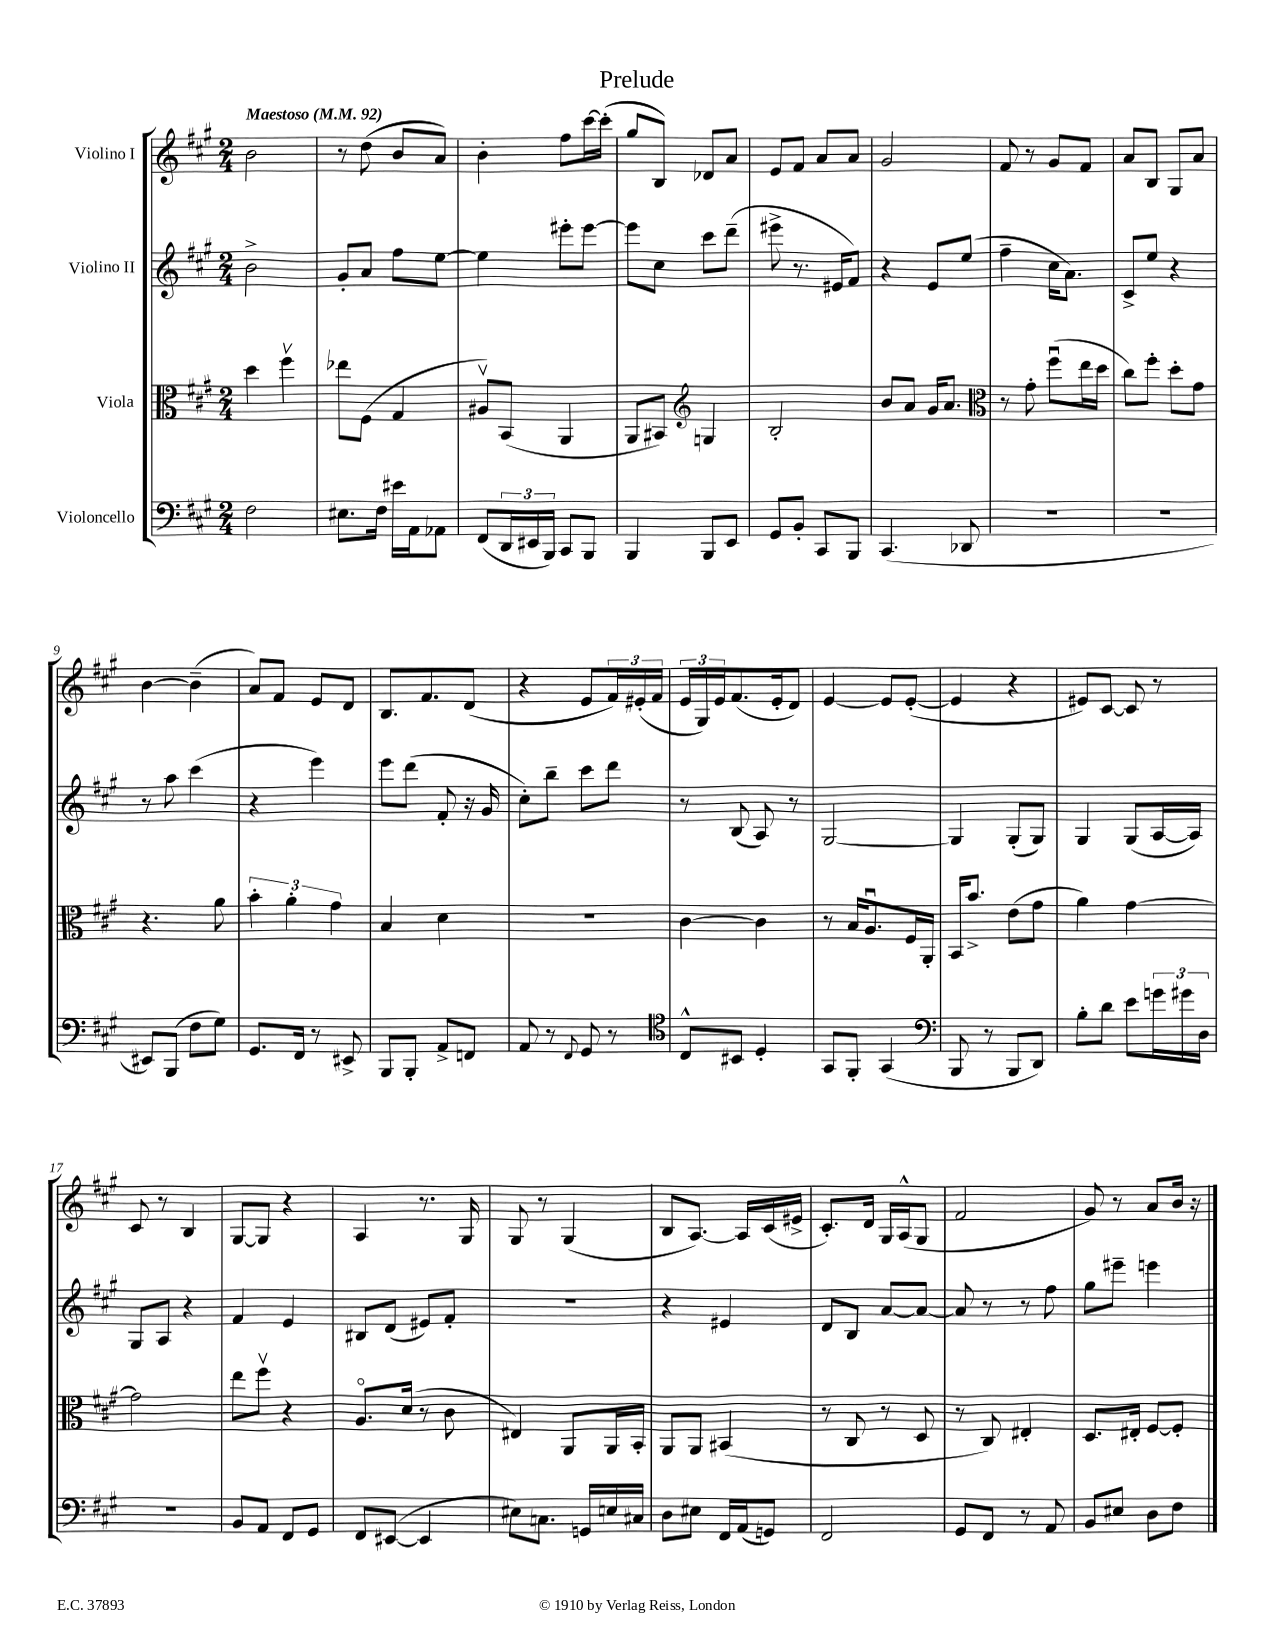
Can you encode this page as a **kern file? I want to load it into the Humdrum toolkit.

**kern	**kern	**kern	**kern
*staff4	*staff3	*staff2	*staff1
*clefF4	*clefC3	*clefG2	*clefG2
*k[f#c#g#]	*k[f#c#g#]	*k[f#c#g#]	*k[f#c#g#]
*M2/4	*M2/4	*M2/4	*M2/4
*MM92	*MM92	*MM92	*MM92
2F#\	4dd\	2b^\	2b\
.	4ff#v\	.	.
=	=	=	=
8.E#\L	8ee-\L	8g#'/L	8r
.	(8F#\J	8a/J	(8dd\
16F#\Jk	.	.	.
16e#\LL	4G#/	8ff#\L	8b/L
16AA\J	.	.	.
8AA-\J	.	[8ee\J	8a/J)
=	=	=	=
(8FF#/L	8A#v/L)	4ee\]	4b'\
24DD/L	(8BB/J	.	.
24EE#/	.	.	.
24BBB/JJ)	.	.	.
8CC#/L	4AA/	8eee#'\L	8ff#\L
8BBB/J	.	[8eee#\J	[16ccc#\L
.	.	.	(16ccc#'\]JJ
=	=	=	=
4BBB/	8AA/L	8eee#\]L	8gg#/L
.	8BB#/J)	8cc#\J	8B/J)
*	*clefG2	*	*
8BBB/L	4G/	8ccc#\L	8d-/L
8EE/J	.	(8ddd~\J	8a/J
=	=	=	=
8GG#/L	2B'/	8eee#^\	8e/L
8BB'/J	.	8.r	8f#/J
8CC#/L	.	.	8a/L
.	.	16e#/LK	.
8BBB/J	.	8f#/J)	8a/J
=	=	=	=
(4.CC#/	8b/L	4r	2g#/
.	8a/J	.	.
.	16g#/LK	8e/L	.
.	8.a/J	.	.
8DD-/	.	(8ee/J	.
=	=	=	=
*	*clefC3	*	*
2r	8r	4ff#~\	8f#/
.	8g#'\	.	8r
.	(8ff#u\L	16cc#\LK	8g#/L
.	.	8.a\J)	.
.	16ee\L	.	8f#/J
.	16dd\JJ	.	.
=	=	=	=
2r	8cc#\L)	8c#^/L	8a/L
.	8ff#'\J	8ee/J	8B/J
.	8dd'\L	4r	8G#/L
.	8g#\J	.	8a/J
=	=	=	=
8EE#/L)	4.r	8r	[4b\
(8BBB/J	.	8aa\	.
8F#\L	.	(4ccc#\	(4b~\]
8G#\J)	8a\	.	.
=	=	=	=
8.GG#/L	6b'\	4r	8a/L)
.	.	.	8f#/J
.	6a'\	.	.
16FF#/Jk	.	.	.
8r	.	4eee\)	8e/L
.	6g#\	.	.
8EE#^/	.	.	8d/J
=	=	=	=
8BBB/L	4B/	8eee\L	8.B/L
8BBB'/J	.	(8ddd\J	.
.	.	.	8.f#/
8AA^/L	4d\	8f#'/	.
8FF/J	.	16r	(8d/J
.	.	16g#/	.
=	=	=	=
8AA/	2r	8cc#'\L)	4r
8r	.	8bb~\J	.
8qqFF#/	.	.	.
8GG#/	.	8ccc#\L	8e/L
8r	.	8ddd\J	24f#/L)
.	.	.	(24e#'/
.	.	.	24f#/JJ
=	=	=	=
*clefC4	*	*	*
8C#^^/L	[4c#\	8r	24e/LL
.	.	.	24G#/)
.	.	.	24e/J
8BB#/J	.	(8B/	(8.f#/
4D'/	4c#\]	8A/)	.
.	.	.	16e'/k
.	.	8r	8d/J)
=	=	=	=
8GG#/L	8r	[2G#/	[4e/
8FF#'/J	16B/LK	.	.
.	8.Au/	.	.
(4GG#/	.	.	8e/]L
.	16F#/L	.	([8e'/J
.	16AA'/JJ	.	.
=	=	=	=
*clefF4	*	*	*
8BBB/	16BB/LK	4G#/]	4e/]
.	8.b^/J	.	.
8r	.	.	.
8BBB/L	(8e\L	(8G#'/L	4r
8DD/J)	8g#\J	8G#/J)	.
=	=	=	=
8B'\L	4a\)	4G#/	8e#/L)
8d\J	.	.	[8c#/J
8e\L	[4g#\	(8G#/L	8c#/]
24g\L	.	[16A/L	8r
24g#\	.	.	.
.	.	16A/]JJ)	.
24D\JJ	.	.	.
=	=	=	=
2r	2g#\]	8G#/L	8c#/
.	.	8A/J	8r
.	.	4r	4B/
=	=	=	=
8BB/L	8ee\L	4f#/	[8G#/L
8AA/J	8ff#v\J	.	8G#/]J
8FF#/L	4r	4e/	4r
8GG#/J	.	.	.
=	=	=	=
8FF#/L	8.Ao/L	8B#/L	4A/
([8EE#/J	.	(8d/J	.
.	(16d/Jk	.	.
4EE#/]	8r	8e#/L)	8.r
.	8c#\	8f#'/J	.
.	.	.	16G#/
=	=	=	=
8E#\L)	4E#/)	2r	8G#/
8.C\J	.	.	8r
.	8AA/L	.	(4G#/
16GG/LL	.	.	.
16E/	16AA/L	.	.
16C#/JJ	16BB'/JJ	.	.
=	=	=	=
8D\L	8AA/L	4r	8B/L
8E#\J	8AA/J	.	[8.A/J)
16FF#/LL	(4BB#/	4e#/	.
(16AA/J	.	.	16A/]LL
8GG/J)	.	.	(16c#/
.	.	.	16e#^/JJ
=	=	=	=
2FF#/	8r	8d/L	8.c#'/L)
.	8C#/	8B/J	.
.	.	.	16d/Jk
.	8r	[8a/L	16G#/LL
.	.	.	(16A^^/J
.	8D/	8a/_J	8G#/J
=	=	=	=
8GG#/L	8r	8a/]	2f#/
8FF#/J	8C#/)	8r	.
8r	4E#'/	8r	.
8AA/	.	8ff#\	.
=	=	=	=
8BB/L	8.D/L	8gg#\L	8g#/)
8E#/J	.	8eee#~\J	8r
.	16E#'/Jk	.	.
8D\L	[8F#/L	4eee\	8a/L
8F#\J	8F#'/]J	.	16b/Jk
.	.	.	16r
==	==	==	==
*-	*-	*-	*-
